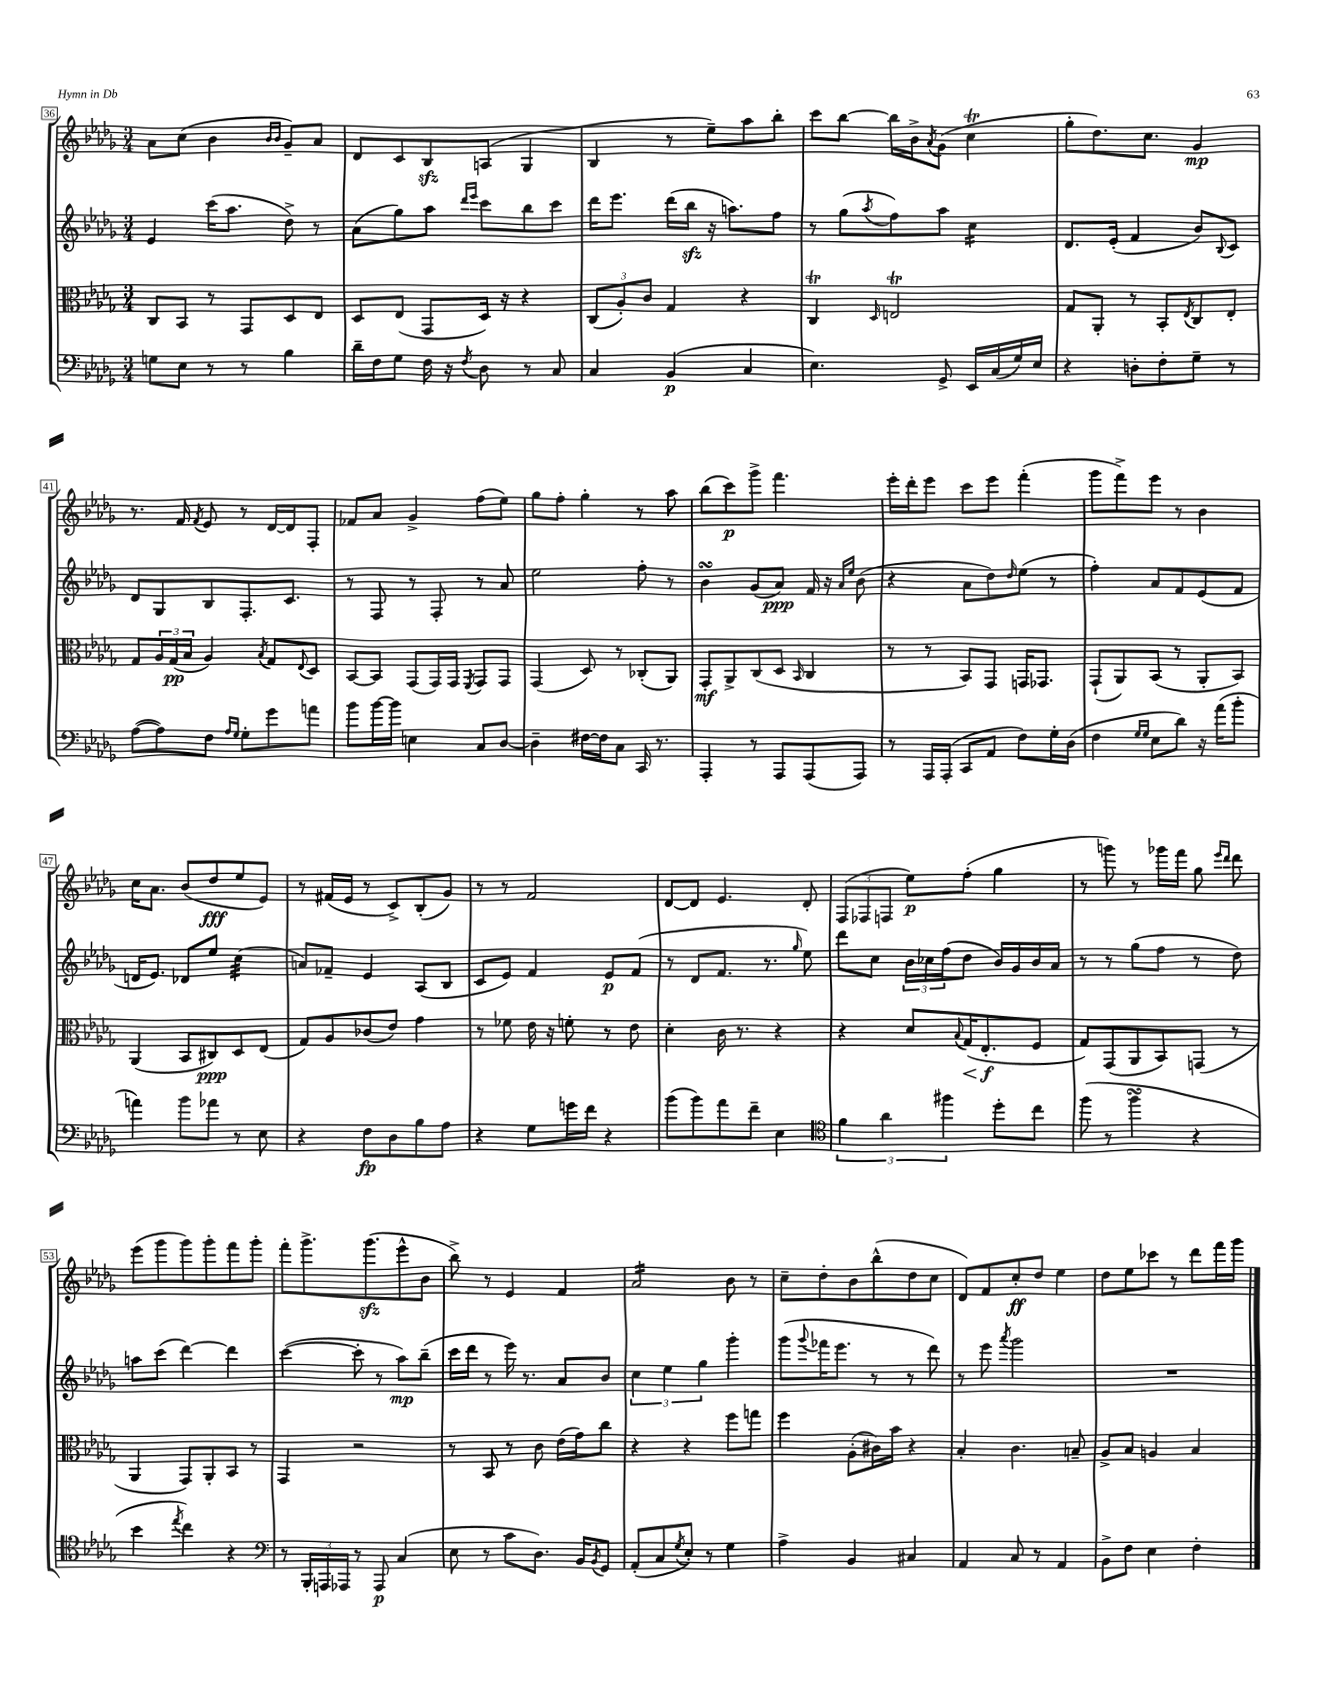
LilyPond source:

<<
\new StaffGroup <<
\new Staff = "s0" {
    \clef treble \key des \major \numericTimeSignature \time 3/4
    aes'8 c''8( bes'4 \grace { bes'16 bes'16 } ges'8--) aes'8 |
    des'8 c'8 bes8\sfz a8( ges4 |
    bes4 r8 ees''8--) aes''8 bes''8-. |
    c'''8 bes''8~ bes''16 bes'16-> \acciaccatura { aes'8 } ges'8( c''4\trill |
    ges''8-. des''8.) c''8. ges'4\mp |
    r8. f'16 \acciaccatura { f'8 } ees'8 r8 des'16~ des'16 f8-. |
    fes'8 aes'8 ges'4-> f''8( ees''8) |
    ges''8 f''8-. ges''4-. r8 aes''8 |
    bes''8( c'''8\p) ges'''8-> f'''4. |
    ees'''16-. des'''16-. ees'''8 c'''8 ees'''8 f'''4-.( |
    ges'''8 f'''8->) ees'''8 r8 bes'4 |
    c''16 aes'8. bes'8( des''8\fff ees''8 ees'8) |
    r8 fis'16( ees'16 r8 c'8->) bes8-.( ges'8) |
    r8 r8 f'2 |
    des'8~ des'8 ees'4. des'8-. |
    \tuplet 3/2 { f8( fes8 f8 } ees''8\p) f''8-.( ges''4 |
    r8 g'''8) r8 ges'''16 f'''16 ges''8 \grace { ees'''16 des'''16 } des'''8 |
    ees'''8( ges'''8 ges'''8) ges'''8-. f'''8 ges'''8-. |
    f'''8-. ges'''8.-> ges'''8.\sfz( ees'''8-^ bes'8 |
    bes''8->) r8 ees'4 f'4 |
    aes'2:16 bes'8 r8 |
    c''8-- des''8-. bes'8 bes''8-^( des''8 c''8 |
    des'8) f'8 c''8-.\ff des''8 ees''4 |
    des''8 ees''8 ces'''8 r8 des'''8 f'''16 ges'''16 \bar "|." |
}
\new Staff = "s1" {
    \clef treble \key des \major \numericTimeSignature \time 3/4
    ees'4 c'''16( aes''8. des''8->) r8 |
    aes'8( ges''8) aes''8 \grace { des'''16 ees'''16 } c'''8 bes''8 c'''8 |
    des'''16 ees'''8. des'''16( bes''16\sfz r16 a''8.) f''8 |
    r8 ges''8( \acciaccatura { aes''8 } f''8) aes''8 c''4:16 |
    des'8. ees'16-.( f'4 bes'8) \appoggiatura { bes8 } c'8 |
    des'8 ges8 bes8 f8.-. c'8. |
    r8 f8 r8 f8-. r8 aes'8 |
    ees''2 f''8-. r8 |
    bes'4\turn ges'8( aes'8\ppp) f'16 r16 \grace { aes'16 ees''16 } bes'8( |
    r4 aes'8 des''8) \grace { des''16 } ees''8( r8 |
    f''4-.) aes'8 f'8 ees'8( f'8 |
    d'16 ees'8.) des'8 ees''8 c''4:32( |
    a'8) fes'8-- ees'4 aes8( bes8 |
    c'8 ees'8) f'4 ees'8\p f'8( |
    r8 des'8 f'8. r8. \grace { ges''16 } ees''8) |
    des'''8 c''8 \tuplet 3/2 { bes'16 ces''16 f''16( } des''8 bes'16) ges'16 bes'16 aes'16 |
    r8 r8 ges''8( f''8 r8 des''8) |
    a''8 c'''8( des'''4~) des'''4 |
    c'''4~( c'''8-. r8 aes''8\mp) bes''8--( |
    c'''16 des'''16 r8 ees'''16) r8. aes'8 bes'8 |
    \tuplet 3/2 { c''4 ees''4 ges''4 } ges'''4-. |
    ges'''8( \appoggiatura { ges'''8 } fes'''16 ees'''8. r8 r8 des'''8) |
    r8 ees'''8 \acciaccatura { aes'''8 } ges'''2 |
    R2. \bar "|." |
}
\new Staff = "s2" {
    \clef alto \key des \major \numericTimeSignature \time 3/4
    c8 bes,8 r8 ges,8 des8 ees8 |
    des8 ees8( ges,8 des16) r16 r4 |
    \tuplet 3/2 { c8( aes8-.) c'8 } ges4 r4 |
    c4\trill \grace { des16 } e2\trill |
    ges8 aes,8-. r8 bes,8-. \acciaccatura { ees8 } c8 ees8-. |
    ges8 \tuplet 3/2 { aes16 ges16\pp( bes16 } aes4) \acciaccatura { bes8 } ges8 \appoggiatura { ees8 } des8 |
    bes,8~ bes,8 ges,8( ges,16) ges,16 \acciaccatura { f,8 } ges,8 ges,8 |
    ges,4( des8) r8 ces8-.( aes,8) |
    ges,8-.\mf aes,8-> c8( des8 \grace { bes,16 } c4 |
    r8 r8 bes,8) ges,8 g,16 ges,8. |
    ges,8-!( aes,8) bes,8( r8 aes,8-. bes,8) |
    aes,4( bes,8 cis8\ppp) des8 ees8( |
    ges8) aes8 ces'8( ees'8) ges'4 |
    r8 fes'8 ees'16 r16 f'8-. r8 ees'8 |
    des'4-. c'16 r8. r4 |
    r4 des'8 \appoggiatura { bes8 } ges16\<( ees8.-.\f\! f8 |
    ges8) ges,8( aes,8 bes,8) g,8( r8 |
    aes,4 ges,8) aes,8-. bes,8 r8 |
    ges,4 r2 |
    r8 bes,8 r8 c'8 ees'16( ges'16) c''8 |
    r4 r4 f''8 g''8 |
    f''4 aes8-.( cis'16) bes'16 r4 |
    bes4-. c'4. b8-- |
    aes8-> bes8 a4 bes4 \bar "|." |
}
\new Staff = "s3" {
    \clef bass \key des \major \numericTimeSignature \time 3/4
    g8 ees8 r8 r8 bes4 |
    des'16-- f16 ges8 f16 r16 \acciaccatura { f8 } des8 r8 c8 |
    c4 bes,4\p( c4 |
    ees4.) ges,8-> ees,16 c16( ges16) ees16 |
    r4 d8-. f8-. ges8-- r8 |
    aes8~( aes8) f8 \grace { aes16 ges16 } ges8-. ges'8 a'8 |
    bes'8 bes'16~ bes'16 e4 c8 des8~ |
    des4-- fis16~ fis16 c8 c,16 r8. |
    aes,,4-. r8 aes,,8 aes,,8( aes,,8) |
    r8 aes,,16 aes,,16-.( c,8 aes,8 f8) ges16-. des16( |
    f4 \grace { ges16 ges16 } ees8 des'8) r16 aes'16( bes'8-. |
    a'4) bes'8 aes'8 r8 ees8 |
    r4 f8\fp des8 bes8 aes8 |
    r4 ges8 g'16 f'16 r4 |
    bes'8( bes'8) aes'8 f'8-- ees4 |
    \clef tenor \tuplet 3/2 { f'4 aes'4 fis''4 } des''8-. c''8 |
    f''8( r8 f''4\turn r4 |
    bes'4 \acciaccatura { ees''8 } c''4) r4 |
    \clef bass r8 \tuplet 3/2 { bes,,16-. a,,16 aes,,16 } r8 aes,,8\p c4( |
    ees8 r8 c'8 des8.) bes,16 \acciaccatura { bes,8 } ges,8 |
    aes,8-.( c8 \acciaccatura { ges8 } ees8-.) r8 ges4 |
    aes4-> bes,4 cis4 |
    aes,4 c8 r8 aes,4 |
    bes,8-> f8 ees4 f4-. \bar "|." |
}
>>
>>
\layout { \context { \Score currentBarNumber = #36 \override BarNumber.stencil = #(make-stencil-boxer 0.1 0.3 ly:text-interface::print) } }
